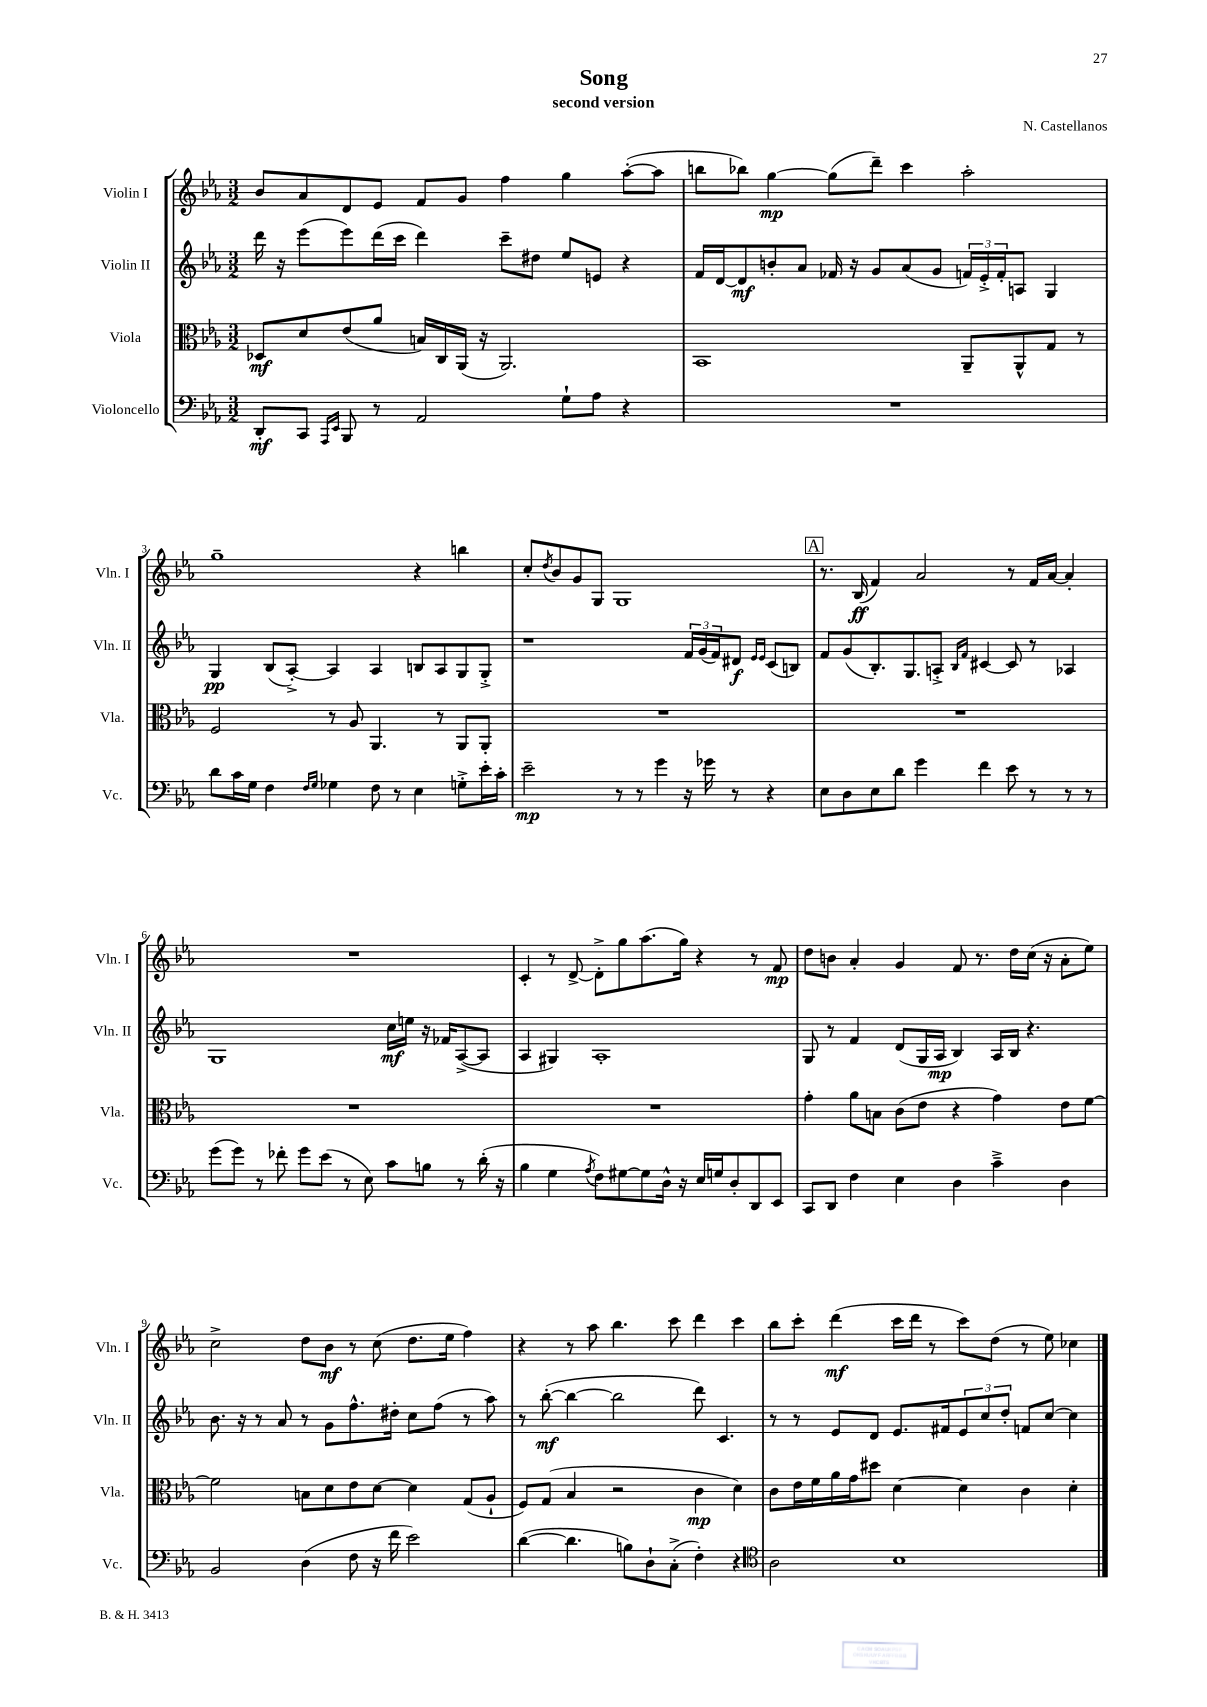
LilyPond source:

\header { title = "Song" composer = "N. Castellanos" subtitle = "second version" }
<<
\new StaffGroup <<
\new Staff = "s0" \with { instrumentName = "Violin I" shortInstrumentName = "Vln. I" } {
    \clef treble \key ees \major \numericTimeSignature \time 3/2
    bes'8 aes'8 d'8 ees'8 f'8 g'8 f''4 g''4 aes''8~-.( aes''8 |
    b''8 bes''8) g''4~\mp g''8( d'''8--) c'''4 aes''2-. |
    g''1-- r4 b''4 |
    c''8-. \acciaccatura { d''8 } bes'8 g'8 g8 g1 |
    \mark \markup { \box "A" } r8. bes16\ff( f'4) aes'2 r8 f'16 aes'16~ aes'4-. |
    R1. |
    c'4-. r8 d'8~-> d'8-.-> g''8 aes''8.( g''16) r4 r8 f'8\mp |
    d''8 b'8 aes'4-. g'4 f'8 r8. d''16 c''16( r16 aes'8-. ees''8) |
    c''2-> d''8 bes'8\mf r8 c''8( d''8. ees''16 f''4) |
    r4 r8 aes''8 bes''4. c'''8 d'''4 c'''4 |
    bes''8 c'''8-. d'''4\mf( c'''16 d'''16 r8 c'''8) d''8( r8 ees''8) ces''4 \bar "|." |
}
\new Staff = "s1" \with { instrumentName = "Violin II" shortInstrumentName = "Vln. II" } {
    \clef treble \key ees \major \numericTimeSignature \time 3/2
    d'''16 r16 ees'''8( ees'''8) d'''16( c'''16 d'''4) c'''8-- dis''8 ees''8 e'8 r4 |
    f'16 d'16~ d'8\mf b'8-. aes'8 fes'16 r16 g'8 aes'8( g'8 \tuplet 3/2 { f'16) ees'16-.-> f'16-. } a8 g4 |
    g4\pp bes8( aes8~-.->) aes4 aes4 b8 aes8 g8 g8-.-> |
    r1 \tuplet 3/2 { f'16 g'16( f'16) } dis'8\f \grace { ees'16 ees'16 } c'8( b8) |
    \mark \markup { \box "A" } f'8 g'8( bes8.-.) g8. a8-.-> \grace { bes16 f'16 } cis'4~ cis'8 r8 aes4 |
    g1 c''16\mf e''16 r16 fes'16 aes8~->( aes8 |
    aes4 gis4) aes1-. |
    g8 r8 f'4 d'8( g16 aes16\mp bes4) aes16 bes16 r4. |
    bes'8. r16 r8 aes'8 r8 g'8 f''8.-^ dis''16-. c''8 f''8( r8 aes''8) |
    r8 bes''8~-.\mf( bes''4~ bes''2 d'''8) c'4. |
    r8 r8 ees'8 d'8 ees'8. fis'16 \tuplet 3/2 { ees'8 c''8 d''8-. } f'8 c''8~ c''4 \bar "|." |
}
\new Staff = "s2" \with { instrumentName = "Viola" shortInstrumentName = "Vla." } {
    \clef alto \key ees \major \numericTimeSignature \time 3/2
    des8\mf d'8 ees'8( aes'8 b16) c16 aes,16( r16 aes,2.) |
    bes,1 aes,8-- aes,8-^ g8 r8 |
    f2 r8 aes8 aes,4. r8 aes,8 aes,8-. |
    R1. |
    \mark \markup { \box "A" } R1. |
    R1. |
    R1. |
    g'4-. aes'8 b8 c'8( ees'8 r4 g'4) ees'8 f'8~ |
    f'2 b8 d'8 ees'8 d'8~ d'4 g8( aes8-! |
    f8) g8( bes4 r2 c'4\mp d'4) |
    c'8 ees'16 f'16 aes'16 g'16 dis''8 d'4~ d'4 c'4 d'4-. \bar "|." |
}
\new Staff = "s3" \with { instrumentName = "Violoncello" shortInstrumentName = "Vc." } {
    \clef bass \key ees \major \numericTimeSignature \time 3/2
    d,8-.\mf c,8 \grace { aes,,16 ees,16 } bes,,8 r8 aes,2 g8-! aes8 r4 |
    R1. |
    d'8 c'16 g16 f4 \grace { f16 g16 } ges4 f8 r8 ees4 g8-.-> ees'16-. c'16-. |
    ees'2--\mp r8 r8 g'4 r16 ges'16 r8 r4 |
    \mark \markup { \box "A" } ees8 d8 ees8 d'8 g'4 f'4 ees'8 r8 r8 r8 |
    g'8( g'8) r8 fes'8-. g'8 ees'8( r8 ees8) c'8 b8 r8 d'16-.( r16 |
    bes4 g4 \acciaccatura { aes8 } f8) gis8~ gis8 d16-^ r16 ees16 g16 d8-. d,8 ees,8 |
    c,8 d,8 f4 ees4 d4 c'4---> d4 |
    bes,2 d4( f8 r16 f'16 ees'2) |
    d'4~( d'4. b8) d8-! c8-.->( f4-.) r4 |
    \clef tenor aes2 bes1 \bar "|." |
}
>>
>>
